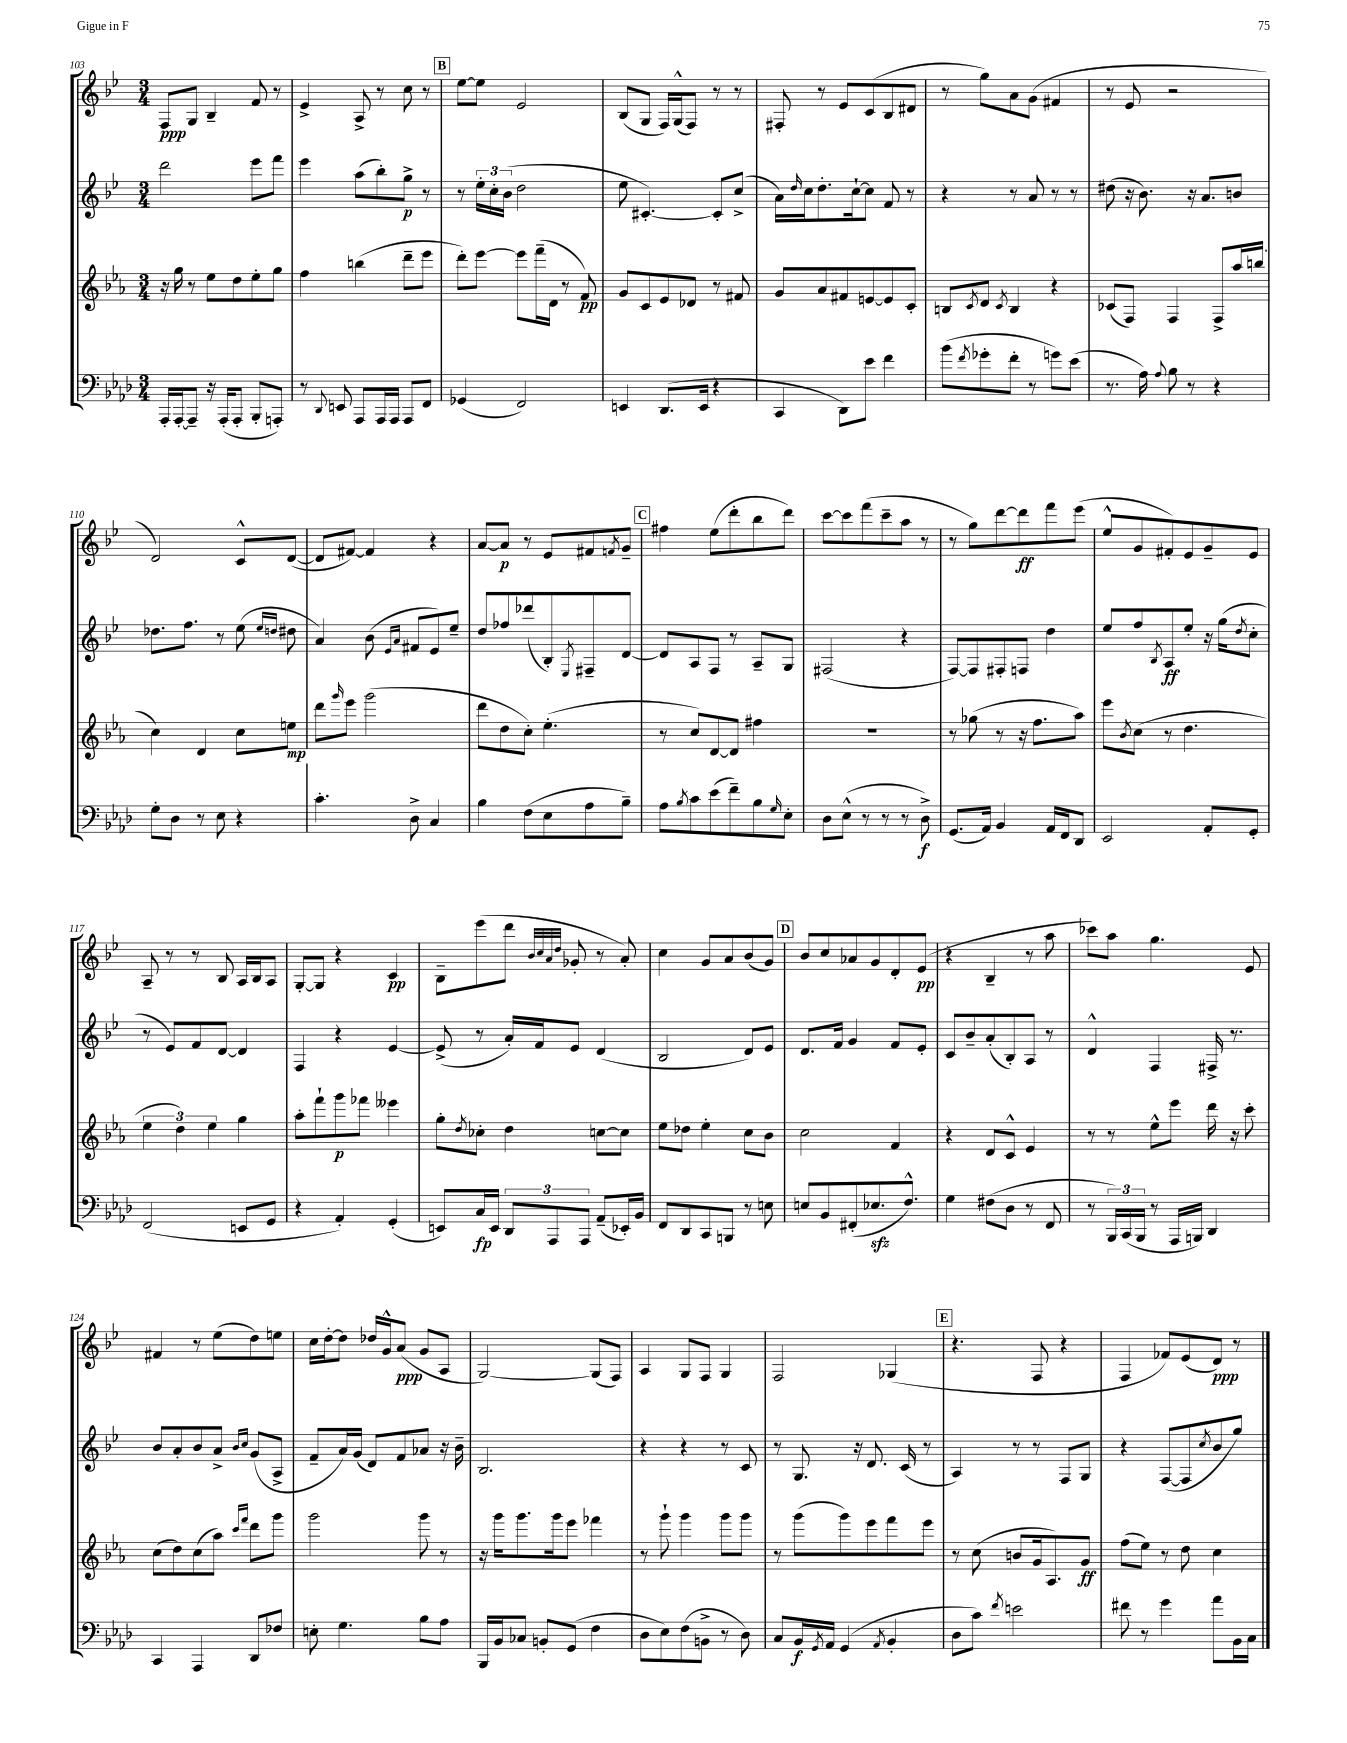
<<
\new StaffGroup <<
\new Staff = "s0" {
    \clef treble \key bes \major \numericTimeSignature \time 3/4
    f8\ppp g8 bes4-- f'8 r8 |
    ees'4-> a8-> r8 c''8 r8 |
    \mark \markup { \box "B" } ees''8~ ees''8 ees'2 |
    bes8( g8 f16) g16-^( f8) r8 r8 |
    fis8-. r8 ees'8 c'8( bes8 dis'8 |
    r8 g''8) a'8 g'8( fis'4 |
    r8 ees'8 r2 |
    d'2) c'8-^ d'8~( |
    d'8 fis'8~) fis'4 r4 |
    a'8~ a'8\p r8 ees'8 fis'8 \acciaccatura { f'8 } g'8-- |
    \mark \markup { \box "C" } fis''4 ees''8( d'''8-. bes''8 d'''8) |
    c'''8~ c'''8 f'''8( c'''8-- a''8 r8 |
    r8 g''8) d'''8~ d'''8\ff f'''8 ees'''8( |
    ees''8-^ g'8 fis'8-.) ees'8 g'8-- ees'8 |
    a8-- r8 r8 bes8 a16 bes16 a8 |
    g8~-. g8 r4 c'4\pp |
    bes8-- ees'''8( d'''8 \grace { bes'32 c''32 a'32 d''32 } ges'8-. r8 a'8-.) |
    c''4 g'8 a'8 bes'8( g'8) |
    \mark \markup { \box "D" } bes'8 c''8 aes'8 g'8 d'8-. ees'8\pp( |
    r4 bes4-- r8 a''8 |
    ces'''8) a''8 g''4. ees'8 |
    fis'4 r8 ees''8( d''8) e''8 |
    c''16 d''16~-. d''8 des''16 g'16-^ a'8\ppp( g'8 a8 |
    g2~) g8( f8) |
    a4 g8 f8 g4 |
    f2 ges4( |
    \mark \markup { \box "E" } r4. f8 r4 |
    f4 fes'8) ees'8( d'8\ppp) r8 \bar "|." |
}
\new Staff = "s1" {
    \clef treble \key bes \major \numericTimeSignature \time 3/4
    d'''2 ees'''8 f'''8 |
    ees'''4 a''8( bes''8-.) g''8->\p r8 |
    \mark \markup { \box "B" } r8 \tuplet 3/2 { ees''16-. c''16-. bes'16( } d''2 |
    ees''8 cis'4.~-.) cis'8-. c''8->( |
    a'16) \grace { d''16 } c''16 d''8.-. c''16~-! c''8 f'8 r8 |
    r4 r8 a'8 r8 r8 |
    dis''8( r16 bes'8.) r16 a'8. b'8 |
    des''8. f''8. r8 ees''8( \grace { ees''16 d''16 } dis''8 |
    a'4) bes'8( \grace { ees'16 a'16 } fis'8 ees'8) ees''8-- |
    d''8 fes''8 des'''8( bes8-.) \acciaccatura { ees8 } fis8-- d'8~ |
    \mark \markup { \box "C" } d'8 a8 f8 r8 a8-- g8 |
    fis2( r4 |
    f8~) f8 fis8-. f8 d''4 |
    ees''8 f''8 \acciaccatura { bes8 } a8\ff ees''8-. r16 g''16( \acciaccatura { d''8 } c''8-. |
    r8 ees'8) f'8 d'8~ d'4 |
    f4 r4 ees'4~ |
    ees'8->( r8 a'16-.) f'16 ees'8 d'4( |
    bes2 d'8) ees'8 |
    \mark \markup { \box "D" } d'8. f'16 g'4 f'8 ees'8-. |
    c'8 bes'8-- a'8-.( bes8-.) a8 r8 |
    d'4-^ f4 fis16-> r8. |
    bes'8 a'8-. bes'8 a'8-> \grace { bes'16 c''16 } g'8( a8-> |
    f'8-- a'16) g'16( d'8) f'8 aes'8 r16 bes'16-- |
    bes2. |
    r4 r4 r8 c'8 |
    r8 g8. r16 d'8. c'16( r8 |
    \mark \markup { \box "E" } a4) r8 r8 f8 g8 |
    r4 f8~( f8 \acciaccatura { c''8 } bes'8 g''8) \bar "|." |
}
\new Staff = "s2" {
    \clef treble \key ees \major \numericTimeSignature \time 3/4
    r16 g''16 r8 ees''8 d''8 ees''8-. g''8 |
    f''4 b''4( d'''8-- ees'''8 |
    \mark \markup { \box "B" } d'''8-.) ees'''8~ ees'''8 f'''16--( d'16 r8 f'8\pp) |
    g'8 c'8 ees'8 des'8 r8 fis'8 |
    g'8 aes'8 fis'8 e'8~ e'8 c'8-. |
    b8 \acciaccatura { c'8 } d'8 \acciaccatura { c'8 } b4 r4 |
    ces'8( f8) f4 f8-> aes''16 b''16( |
    c''4) d'4 c''8 e''8\mp |
    d'''8 \grace { g'''16 } ees'''8 g'''2( |
    d'''8 d''8 c''8-.) ees''4.-.( |
    \mark \markup { \box "C" } r8 c''8) d'8~ d'8 fis''4 |
    R2. |
    r8 ges''8( r8 r16 f''8. aes''8) |
    ees'''8 \acciaccatura { bes'8 } c''8( r8 d''4. |
    \tuplet 3/2 { ees''4 d''4) ees''4 } g''4 |
    aes''8-. f'''8-! g'''8\p fes'''8 eeses'''4 |
    g''8-. \acciaccatura { d''8 } ces''8-. d''4 c''8~ c''8 |
    ees''8 des''8 ees''4-. c''8 bes'8 |
    \mark \markup { \box "D" } c''2 f'4 |
    r4 d'8 c'8-^ ees'4 |
    r8 r8 ees''8-^ ees'''8 d'''16 r16 c'''8-. |
    c''8( d''8) c''8( aes''8) \grace { c'''16 f'''16 } d'''8 g'''8 |
    g'''2 g'''8 r8 |
    r16 g'''16 g'''8. g'''16 ees'''8 fes'''4 |
    r8 g'''8-! g'''4 g'''8 g'''8 |
    r8 g'''8( g'''8) ees'''8 f'''8 ees'''8 |
    \mark \markup { \box "E" } r8 c''8( b'8 g'16 aes8.) g'8\ff |
    f''8( ees''8) r8 d''8 c''4 \bar "|." |
}
\new Staff = "s3" {
    \clef bass \key aes \major \numericTimeSignature \time 3/4
    aes,,16-. aes,,16~-. aes,,8-- r16 aes,,16-.( aes,,8-. bes,,8-. a,,8-.) |
    r8 \appoggiatura { des,8 } e,8 aes,,8 aes,,16 aes,,16 aes,,8 f,8 |
    \mark \markup { \box "B" } ges,4( f,2) |
    e,4 des,8.( e,16 r4 |
    c,4 des,8) ees'8 f'4 |
    bes'8( \acciaccatura { f'8 } ges'8-. f'8-. r8 g'8) ees'8( |
    r8. aes16) \appoggiatura { aes8 } bes8 r8 r4 |
    g8-. des8 r8 ees8 r4 |
    c'4.-. des8-> c4 |
    bes4 f8( ees8 aes8 bes8--) |
    \mark \markup { \box "C" } aes8 \acciaccatura { bes8 } c'8 ees'8( f'8--) bes8 \grace { g16 } ees8-. |
    des8 ees8-^( r8 r8 r8 des8->\f) |
    g,8.( aes,16) bes,4 aes,16 f,16 des,8 |
    ees,2 aes,8-. g,8-. |
    f,2( e,8 g,8 |
    r4 aes,4-.) g,4-.( |
    e,8) c16\fp e,16 \tuplet 3/2 { des,8 aes,,8 aes,,8 } aes,8--( ees,16-.) bes,16 |
    f,8 des,8 c,8 b,,8 r8 e8 |
    \mark \markup { \box "D" } e8 bes,8 fis,8-.( ees8.\sfz f8.-^) |
    g4 fis8( des8 r8 f,8 |
    r8 \tuplet 3/2 { bes,,16) c,16( bes,,16 } r8 aes,,16 b,,16) des,4 |
    c,4 aes,,4 des,8 fes8 |
    e8-. g4. bes8 aes8 |
    bes,,16 bes,16 ces8 b,8-. g,8( f4 |
    des8 ees8) f8( b,8-> r8 des8) |
    c8 bes,16\f \acciaccatura { g,8 } aes,16 g,4( \acciaccatura { aes,8 } bes,4-. |
    \mark \markup { \box "E" } des8 c'8) \acciaccatura { f'8 } e'2 |
    fis'8 r8 g'4 aes'8 bes,16 c16 \bar "|." |
}
>>
>>
\layout { \context { \Score currentBarNumber = #103 } }
